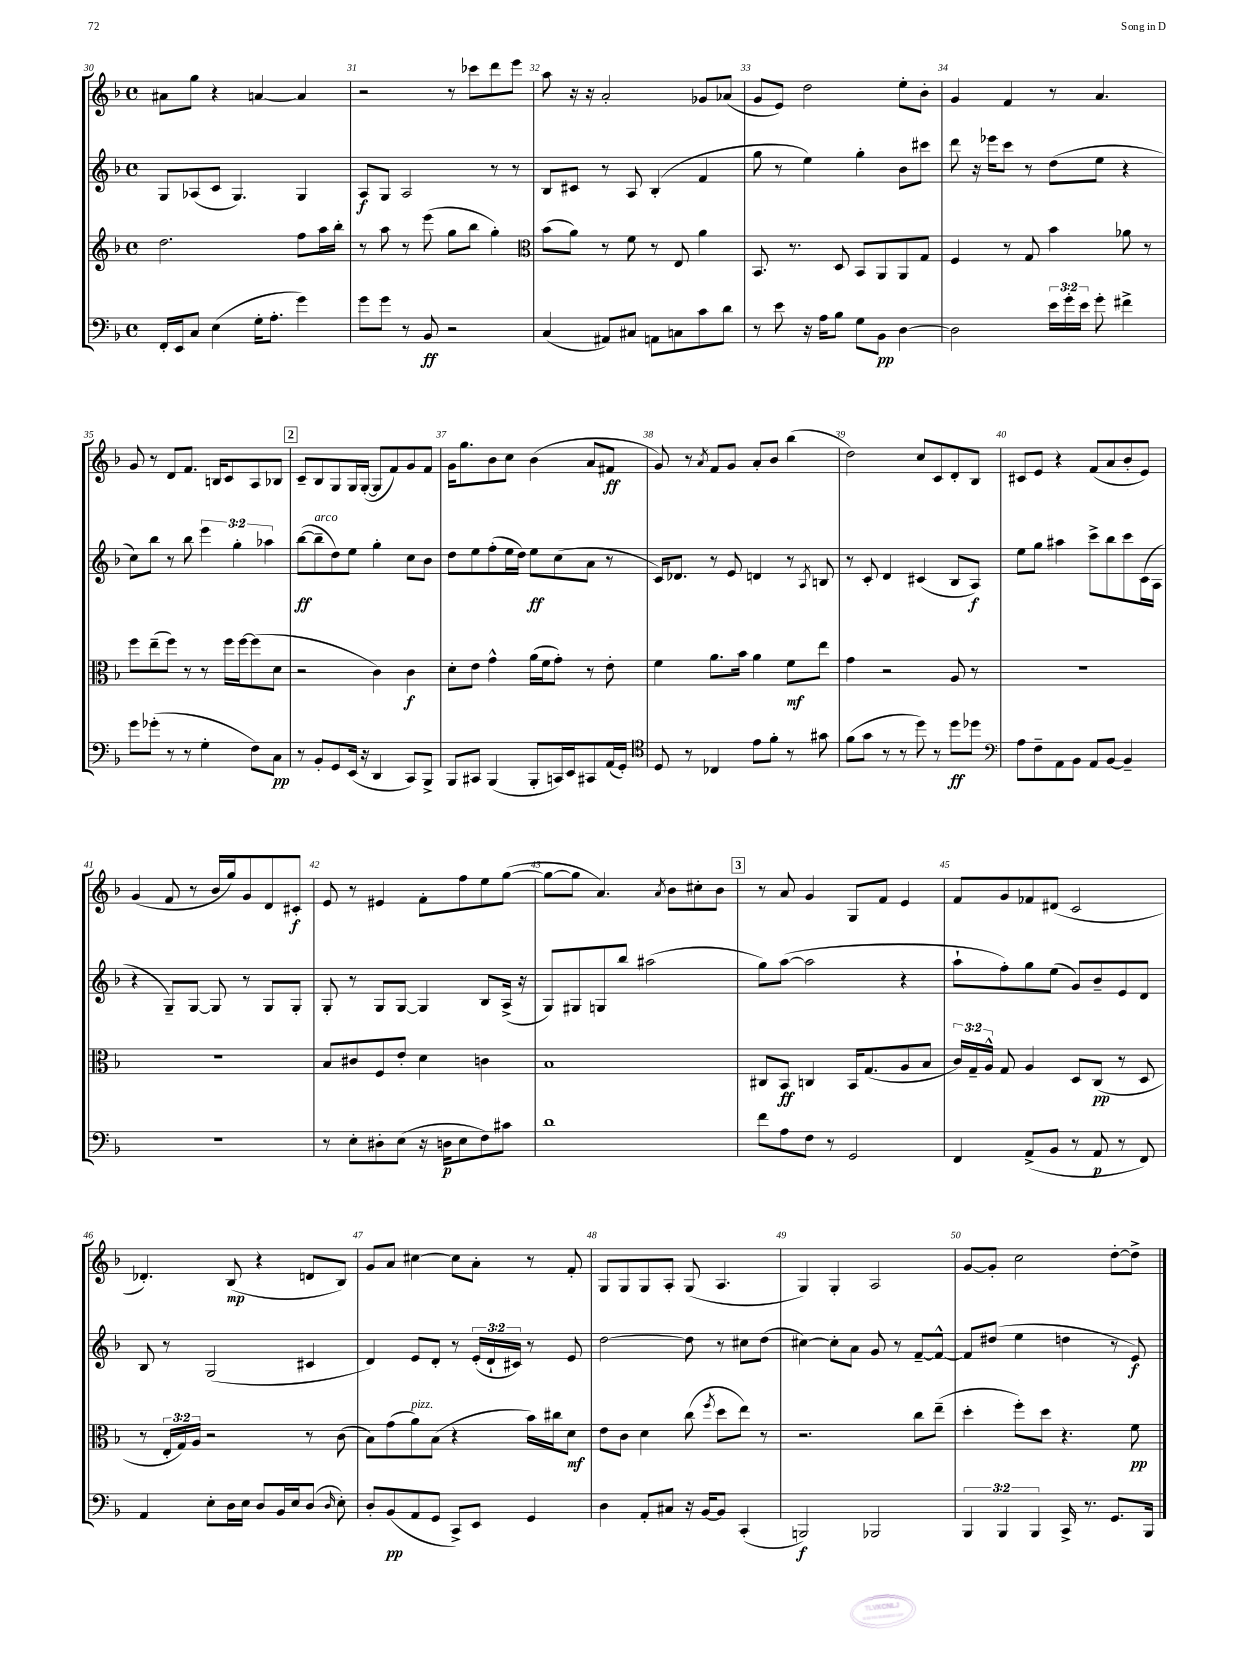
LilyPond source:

<<
\new StaffGroup <<
\new Staff = "s0" {
    \clef treble \key f \major \defaultTimeSignature \time 4/4
    \autoBeamOff ais'8[ g''8] r4 a'4~ a'4 |
    r2 r8 ces'''8[ d'''8 e'''8] |
    a''8 r16 r16 a'2-. ges'8[ aes'8]( |
    g'8[ e'8]) d''2 e''8[-. bes'8]-. |
    g'4 f'4 r8 a'4. |
    g'8 r8 d'8[ f'8.] b16[ c'8 a8 bes8] |
    \mark \markup { \box "2" } c'8[-- bes8 g8 g16 g16]~-.( g8[ f'8) g'8 f'8] |
    g'16[ g''8. bes'8 c''8] bes'4( a'8[ fis'8]\ff |
    g'8) r8 \acciaccatura { a'8 } f'8[ g'8] a'8[-. bes'8] bes''4( |
    d''2) c''8[ c'8 d'8-. bes8] |
    cis'8[ e'8] r4 f'8[( a'8 bes'8-. e'8]) |
    g'4( f'8 r8 bes'16[ g''16) g'8 d'8 cis'8]-.\f |
    e'8 r8 eis'4 f'8[-. f''8 e''8 g''8]~( |
    g''8[~ g''8] a'4.) \acciaccatura { a'8 } bes'8[ cis''8-. bes'8] |
    \mark \markup { \box "3" } r8 a'8 g'4 g8[ f'8] e'4 |
    f'8[ g'8 fes'8 dis'8]( c'2 |
    des'4.-.) bes8\mp( r4 d'8[ bes8]) |
    g'8[ a'8] cis''4~ cis''8[ a'8]-. r8 f'8-. |
    g8[ g8 g8 a8]-. g8( a4. |
    g4) g4-. a2 |
    g'8[~ g'8]-. c''2 d''8[~-. d''8]-> \bar "|." |
}
\new Staff = "s1" {
    \clef treble \key f \major \defaultTimeSignature \time 4/4 \override Staff.TupletNumber.text = #tuplet-number::calc-fraction-text
    \autoBeamOff g8[ aes8( c'8] g4.) g4 |
    a8[\f g8] a2 r8 r8 |
    bes8[ cis'8] r8 a8 bes4-.( f'4 |
    g''8 r8 e''4) g''4-. bes'8[ cis'''8] |
    d'''8 r16 ees'''16[ c'''8] r8 d''8[( e''8] r4 |
    c''8[) bes''8] r8 bes''8 \tuplet 3/2 { e'''4 g''4-. aes''4 } |
    \mark \markup { \box "2" } bes''8[~\ff( bes''8--^\markup { \italic "arco" } d''8) e''8] g''4-. c''8[ bes'8] |
    d''8[ e''8 f''8-.( e''16 d''16]) e''8[\ff c''8( a'8] r8 |
    c'16[) des'8.] r8 e'8 d'4 r8 \acciaccatura { a8 } b8 |
    r8 c'8-. d'4 cis'4( bes8[ a8]\f) |
    e''8[ g''8] ais''4 c'''8[-> bes''8 c'''8 c'16( a16] |
    r4 g8[--) g8]~ g8 r8 g8[ g8]-. |
    g8-. r8 g8[ g8]~ g4 bes8[ a16]->( r16 |
    g8[) gis8 g8 bes''8] ais''2( |
    \mark \markup { \box "3" } g''8[) a''8]~( a''2 r4 |
    a''8[-! f''8-.) g''8 e''8]( g'8[) bes'8-- e'8 d'8] |
    bes8 r8 g2( cis'4 |
    d'4) e'8[ d'8]-. r8 \tuplet 3/2 { e'16[-.( d'16-! cis'16]) } r8 e'8 |
    d''2~ d''8 r8 cis''8[ d''8]( |
    cis''4~) cis''8[-. a'8] g'8 r8 f'8[~-- f'8]~-^ |
    f'8[ dis''8]( e''4 d''4 r8 e'8\f) \bar "|." |
}
\new Staff = "s2" {
    \clef treble \key f \major \defaultTimeSignature \time 4/4 \override Staff.TupletNumber.text = #tuplet-number::calc-fraction-text
    \autoBeamOff d''2. f''8[ a''16 bes''16]-. |
    r8 a''8 r8 e'''8( g''8[ bes''8] g''4-.) |
    \clef alto bes'8[( a'8]) r8 f'8 r8 e8 a'4 |
    bes,8. r8. d8 bes,8[ a,8 a,8 g8] |
    f4 r8 g8 bes'4 aes'8 r8 |
    f''8[ e''8--( f''8]) r8 r8 f''16[ f''16~ f''8( d'8] |
    \mark \markup { \box "2" } r2 c'4) c'4\f |
    d'8[-. e'8] g'4-^ a'16[( f'16 g'8]-.) r8 e'8-. |
    f'4 a'8.[ bes'16] a'4 f'8[\mf e''8] |
    g'4 r2 a8 r8 |
    R1 |
    R1 |
    bes8[ cis'8 f8 e'8]-. d'4 c'4 |
    bes1 |
    \mark \markup { \box "3" } cis8[ bes,8]\ff c4 bes,16[ g8.( a8 bes8] |
    \tuplet 3/2 { c'16[) g16-- a16]-^ } g8 a4 d8[ c8]\pp( r8 d8 |
    r8 \tuplet 3/2 { e16[-. g16) a16] } r2 r8 c'8( |
    bes8[) g'8( a'8^\markup { \italic "pizz." }) bes8]( r4 bes'16[) cis''16 d'8]\mf |
    e'8[ c'8] d'4 c''8( \acciaccatura { f''8 } d''8[ e''8]) r8 |
    r2. c''8[ e''8]--( |
    d''4-. f''8[-.) d''8] r4. f'8\pp \bar "|." |
}
\new Staff = "s3" {
    \clef bass \key f \major \defaultTimeSignature \time 4/4 \override Staff.TupletNumber.text = #tuplet-number::calc-fraction-text
    \autoBeamOff f,16[-. e,16 c8] e4( g16[-. a8.]-. g'4) |
    g'8[ g'8] r8 bes,8\ff r2 |
    c4( ais,8[) cis8] a,8[ c8 c'8 d'8] |
    r8 e'8 r16 a16[ bes8] g8[ bes,8]\pp d4~ |
    d2 \tuplet 3/2 { e'16[ g'16-. e'16] } g'8-. fis'4-> |
    g'8[ ges'8]-.( r8 r8 g4-. f8[) c8]\pp |
    \mark \markup { \box "2" } r8 bes,8[-. g,8 e,16]( r16 d,4 c,8[) bes,,8]-> |
    bes,,8[ cis,8] bes,,4( bes,,8[-. c,16) e,16 cis,8 a,16( g,16]-.) |
    \clef tenor d8 r8 ces4 e'8[ f'8]-. r8 gis'8 |
    f'8[( g'8] r8 r8 d''8) r8 d''8[\ff des''8] |
    \clef bass a8[ f8-- a,8 bes,8] a,8[ bes,8]~ bes,4-- |
    r1 |
    r8 e8[-. dis8-. e8]( r16 d16[\p e8 f8) cis'8] |
    d'1 |
    \mark \markup { \box "3" } f'8[ a8 f8] r8 g,2 |
    f,4 a,8[->( bes,8] r8 a,8\p r8 f,8) |
    a,4 e8[-. d16 e16] d8[ bes,16 e16 d8]( \grace { d16 } e8-.) |
    d8[-. bes,8\pp( a,8 g,8] c,8[->) e,8] g,4 |
    d4 a,8[-. cis8] r16 bes,16[~ bes,8] c,4-.( |
    b,,2\f) bes,,2 |
    \tuplet 3/2 { bes,,4 bes,,4 bes,,4 } c,16-> r8. g,8.[ bes,,16] \bar "|." |
}
>>
>>
\layout { \context { \Score currentBarNumber = #30 \override BarNumber.break-visibility = ##(#f #t #t) barNumberVisibility = #all-bar-numbers-visible } }
